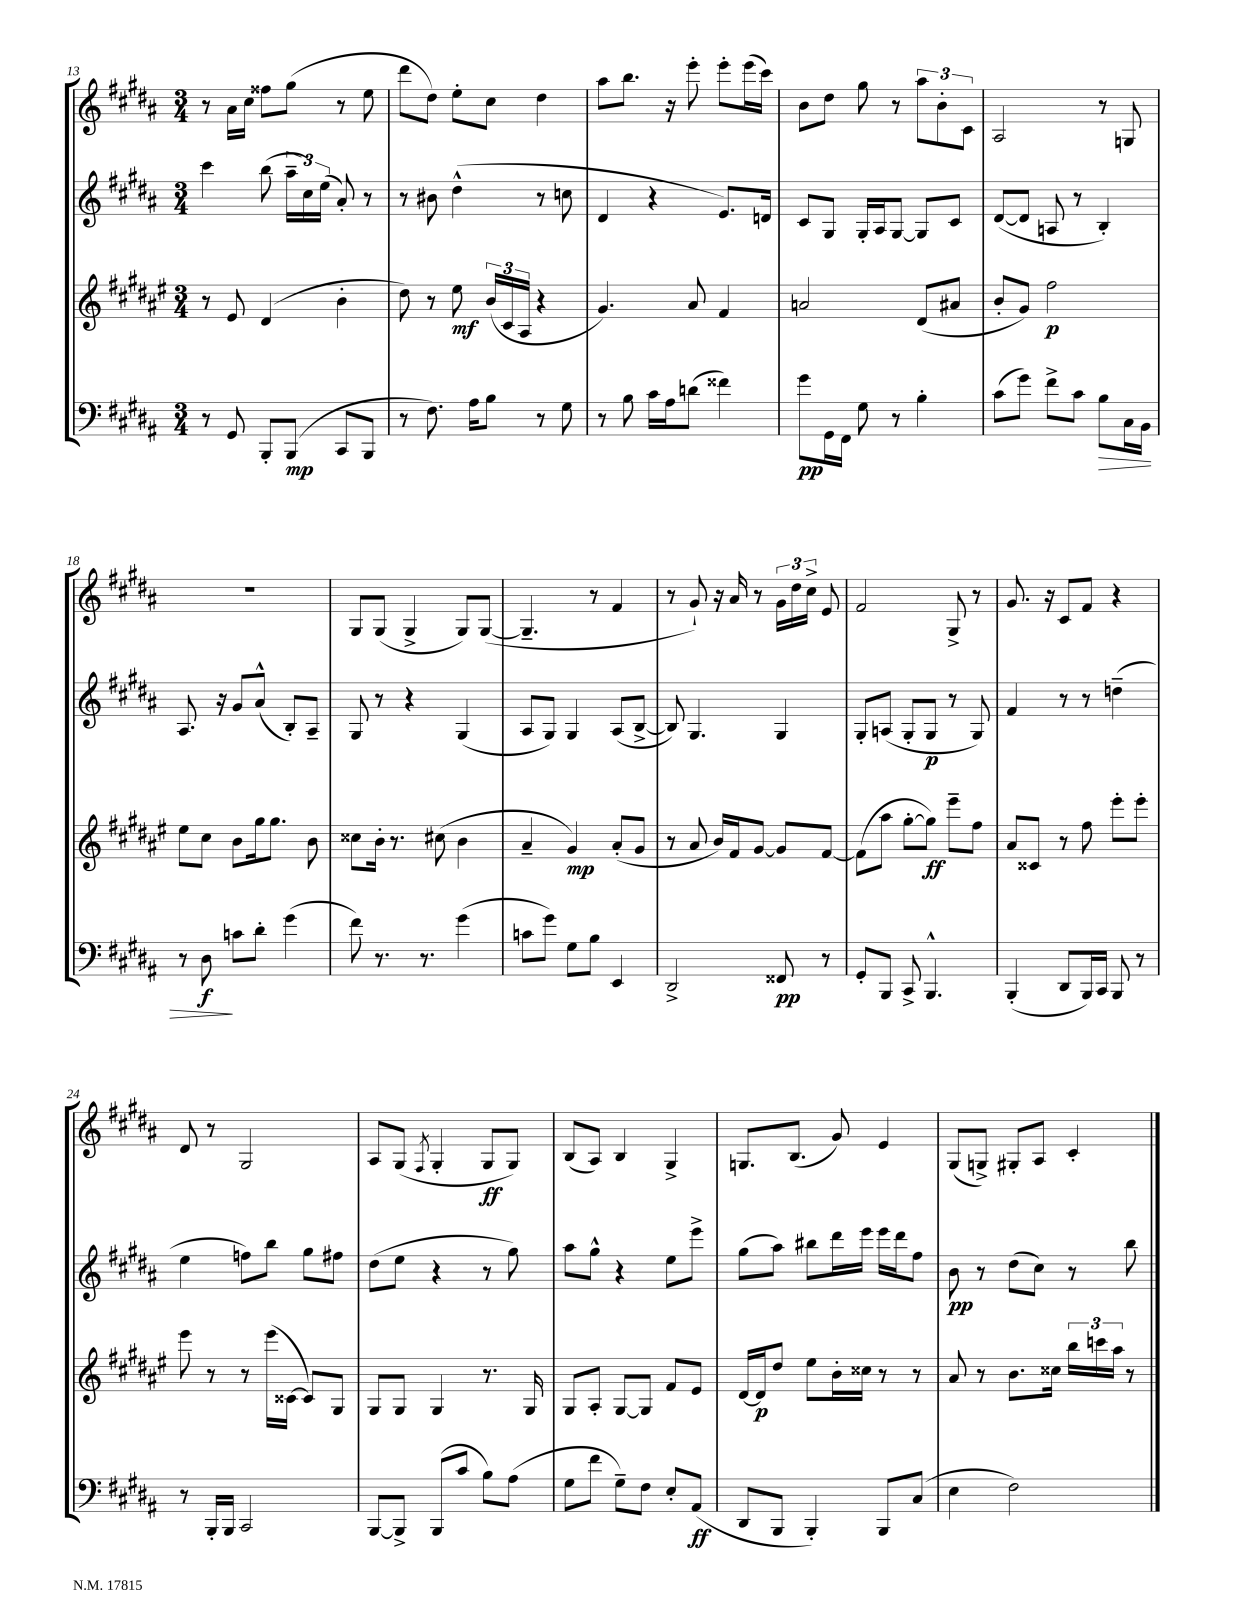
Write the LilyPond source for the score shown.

<<
\new StaffGroup <<
\new Staff = "s0" {
    \clef treble \key b \major \numericTimeSignature \time 3/4
    \autoBeamOff r8 ais'16[ cis''16] fisis''8[ gis''8]( r8 e''8 |
    dis'''8[ dis''8]) e''8[-. cis''8] dis''4 |
    ais''8[ b''8.] r16 e'''8-. e'''8[-. e'''16( cis'''16]) |
    b'8[ dis''8] gis''8 r8 \tuplet 3/2 { ais''8[ b'8-. cis'8] } |
    ais2 r8 g8 |
    R2. |
    gis8[ gis8]( gis4-> gis8[) gis8]~( |
    gis4.-- r8 fis'4 |
    r8 gis'8-!) r16 ais'16 r8 \tuplet 3/2 { gis'16[ dis''16 cis''16]-> } e'8 |
    fis'2 gis8-> r8 |
    gis'8. r16 cis'8[ fis'8] r4 |
    dis'8 r8 gis2 |
    ais8[ gis8]( \acciaccatura { fis8 } gis4-. gis8[\ff gis8]) |
    b8[( ais8]) b4 gis4-> |
    g8.[ b8.]( gis'8) e'4 |
    gis8[( g8]->) gis8[-. ais8] cis'4-. \bar "|." |
}
\new Staff = "s1" {
    \clef treble \key b \major \numericTimeSignature \time 3/4
    \autoBeamOff cis'''4 b''8( \tuplet 3/2 { ais''16[-- cis''16) e''16]( } ais'8-.) r8 |
    r8 bis'8 dis''4-^( r8 c''8 |
    dis'4 r4 e'8.[) d'16] |
    cis'8[ gis8] gis16[-. ais16 gis8]~ gis8[ cis'8] |
    dis'8[~( dis'8] a8 r8 b4-.) |
    ais8. r16 gis'8[ ais'8]-^( b8[-.) ais8]-- |
    gis8 r8 r4 gis4( |
    ais8[ gis8]) gis4 ais8[( b8]~-> |
    b8) gis4. gis4 |
    gis8[-. a8]( gis8[-. gis8]\p r8 gis8) |
    fis'4 r8 r8 d''4--( |
    e''4 f''8[) b''8] gis''8[ fis''8] |
    dis''8[( e''8] r4 r8 gis''8) |
    ais''8[ gis''8]-^ r4 e''8[ e'''8]-> |
    gis''8[( ais''8]) bis''8[ dis'''16 e'''16] e'''16[ dis'''16 fis''8] |
    b'8\pp r8 dis''8[( cis''8]) r8 b''8 \bar "|." |
}
\new Staff = "s2" {
    \clef treble \key fis \major \numericTimeSignature \time 3/4
    \autoBeamOff r8 eis'8 dis'4( b'4-. |
    dis''8) r8 eis''8\mf \tuplet 3/2 { b'16[( cis'16 ais16] } r4 |
    gis'4.) ais'8 fis'4 |
    a'2 dis'8[( ais'8] |
    b'8[-. gis'8]) fis''2\p |
    eis''8[ cis''8] b'8[ gis''16 gis''8.] b'8 |
    cisis''8[ b'16]-. r8. cis''8( b'4 |
    ais'4-- gis'4\mp) ais'8[-.( gis'8] |
    r8 ais'8 b'16[) fis'16 gis'8]~ gis'8[ fis'8]~ |
    fis'8[( ais''8] gis''8[~-. gis''8]\ff) eis'''8[-- fis''8] |
    ais'8[ cisis'8] r8 fis''8 eis'''8[-. eis'''8]-. |
    eis'''8 r8 r8 eis'''16[( cisis'16]~ cisis'8[) gis8] |
    gis8[ gis8] gis4 r8. gis16 |
    gis8[ ais8]-. gis8[~ gis8] fis'8[ eis'8] |
    dis'16[~ dis'16\p dis''8] eis''8[ b'16-. cisis''16] r8 r8 |
    ais'8 r8 b'8.[ cisis''16] \tuplet 3/2 { b''16[ c'''16 ais''16] } r8 \bar "|." |
}
\new Staff = "s3" {
    \clef bass \key b \major \numericTimeSignature \time 3/4
    \autoBeamOff r8 gis,8 b,,8[-. b,,8]\mp( cis,8[ b,,8] |
    r8 fis8.) ais16[ b8] r8 gis8 |
    r8 b8 cis'16[ ais16 d'8]( fisis'4) |
    gis'8[\pp gis,16 fis,16] gis8 r8 b4-. |
    cis'8[( gis'8]) fis'8[-> cis'8] b8[\> cis16 b,16] |
    r8 dis8\f\! c'8[ dis'8]-. gis'4( |
    fis'8) r8. r8. gis'4( |
    c'8[ gis'8]) gis8[ b8] e,4 |
    dis,2-> fisis,8\pp r8 |
    gis,8[-. b,,8] cis,8-> b,,4.-^ |
    b,,4-.( dis,8[ b,,16) cis,16] b,,8 r8 |
    r8 b,,16[-. b,,16] cis,2 |
    b,,8[~ b,,8]-> b,,8[( cis'8] b8[) ais8]( |
    gis8[ fis'8] gis8[--) fis8] e8[-. ais,8]\ff( |
    dis,8[ b,,8] b,,4-.) b,,8[ cis8]( |
    e4 fis2) \bar "|." |
}
>>
>>
\layout { \context { \Score currentBarNumber = #13 } }
